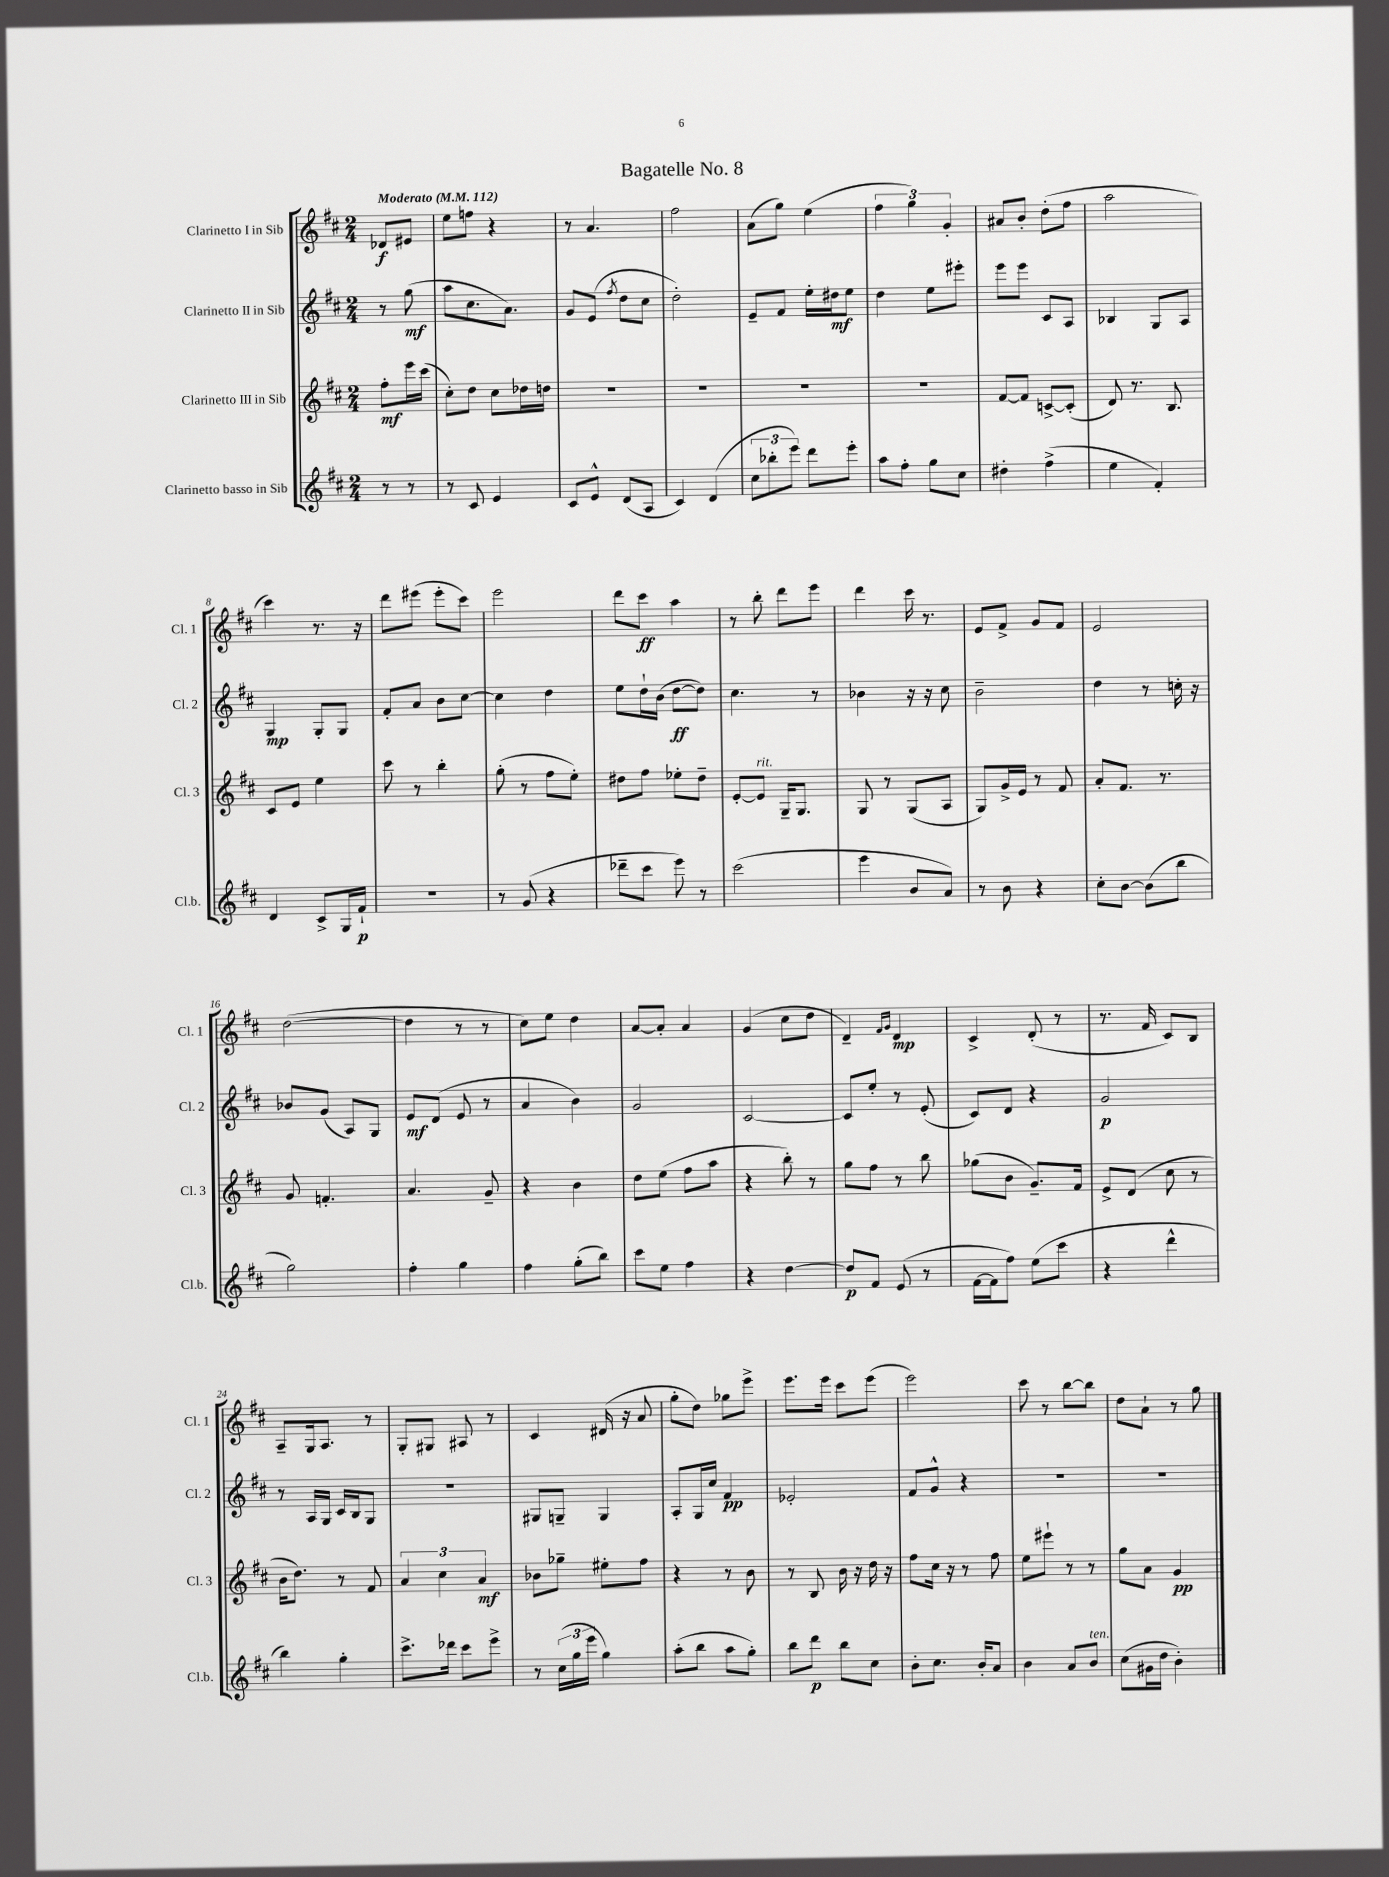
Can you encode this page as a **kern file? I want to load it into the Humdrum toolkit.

**kern	**kern	**kern	**kern
*staff4	*staff3	*staff2	*staff1
*clefG2	*clefG2	*clefG2	*clefG2
*k[f#c#]	*k[f#c#]	*k[f#c#]	*k[f#c#]
*M2/4	*M2/4	*M2/4	*M2/4
*MM112	*MM112	*MM112	*MM112
8r	8ff#'\L	8r	8d-/L
8r	16eee\L	(8gg\	8e#/J
.	(16ccc#\JJ	.	.
=	=	=	=
8r	8cc#'\L)	8aa\L	8ee\L
8c#/	8dd\J	8.cc#\	8ff\J
4e/	8cc#\L	.	4r
.	.	8.a\J)	.
.	16dd-\L	.	.
.	16dd\JJ	.	.
=	=	=	=
8c#/L	2r	8g/L	8r
8e^^/J	.	(8e/J	4.a/
.	.	8qff#/	.
(8d/L	.	8dd\L	.
8A/J	.	8cc#\J	.
=	=	=	=
4c#/)	2r	2dd'\)	2ff#\
(4d/	.	.	.
=	=	=	=
12cc#\L	2r	8e~/L	(8a\L
12bb-'\	.	.	.
.	.	8f#/J	8gg\J)
12eee\J)	.	.	.
8ddd\L	.	16ee'\LL	(4ee\
.	.	16dd#\J	.
8eee'\J	.	8ee\J	.
=	=	=	=
8aa\L	2r	4dd\	6ff#\
8ff#'\J	.	.	.
.	.	.	6gg\)
8gg\L	.	8ee\L	.
.	.	.	6g'/
8cc#\J	.	8eee#'\J	.
=	=	=	=
4dd#'\	[8f#/L	8eee\L	8a#/L
.	8f#/]J	8eee\J	8b'/J
(4ff#^\	[8c^/L	8c#/L	(8dd'\L
.	(8c'/]J	8A/J	8ff#\J
=	=	=	=
4ee\	8d/)	4B-/	2aa\
.	8.r	.	.
4f#'/)	.	8G/L	.
.	8.B/	.	.
.	.	8A/J	.
=	=	=	=
4d/	8c#/L	4G/	4ccc#\)
.	8e/J	.	.
8c#^/L	4ee\	8G'/L	8.r
16G/L	.	8G/J	.
16f#`/JJ	.	.	16r
=	=	=	=
2r	8ccc#\	8f#'/L	8ddd\L
.	8r	8a/J	(8eee#\J
.	4bb'\	8b\L	8eee#'\L
.	.	[8cc#\J	8ccc#\J)
=	=	=	=
8r	(8gg'\	4cc#\]	2eee\
(8g/	8r	.	.
4r	8ff#\L	4dd\	.
.	8ee'\J)	.	.
=	=	=	=
8ddd-~\L	8dd#\L	8ee\L	8ddd\L
8ccc#\J	8ff#\J	16dd`\L	8ccc#\J
.	.	(16b\JJ	.
8eee\)	8ee-'\L	[8dd\L	4aa\
8r	8dd#~\J	8dd\]J)	.
=	=	=	=
(2ccc#\	[8e'/L	4.cc#\	8r
.	8e/]J	.	8bb'\
.	16G~/LK	.	8ddd\L
.	8.G/J	.	.
.	.	8r	8eee\J
=	=	=	=
4eee\	8G/	4b-\	4ddd\
.	8r	.	.
8b/L	(8G/L	16r	16ccc#\
.	.	16r	8.r
8a/J)	8A/J	8cc#\	.
=	=	=	=
8r	8G/L)	2b~\	8e/L
8b\	16g^/L	.	8f#^/J
.	16e/JJ	.	.
4r	8r	.	8g/L
.	8f#/	.	8f#/J
=	=	=	=
8cc#'\L	8a'/L	4dd\	2e/
[8b\J	8.f#/J	.	.
(8b\]L	.	8r	.
.	8.r	.	.
8bb\J	.	16cc'\	.
.	.	16r	.
=	=	=	=
2gg\)	8g/	8b-/L	([2dd\
.	4.f'/	(8g/J	.
.	.	8A/L)	.
.	.	8G/J	.
=	=	=	=
4ff#'\	4.a/	8e/L	4dd\]
.	.	(8d/J	.
4gg\	.	8e/	8r
.	8g~/	8r	8r
=	=	=	=
4ff#\	4r	4a/	8cc#\L)
.	.	.	8ee\J
(8gg'\L	4b\	4b\)	4dd\
8bb\J)	.	.	.
=	=	=	=
8ccc#\L	8dd\L	2g/	[8a/L
8ee\J	(8ee\J	.	8a'/]J
4ff#\	8ff#\L	.	4a/
.	8aa\J	.	.
=	=	=	=
4r	4r	[2c#/	(4g/
[4dd\	8bb'\)	.	8cc#\L
.	8r	.	8dd\J
=	=	=	=
8dd/]L	8gg\L	8c#/]L	4d~/)
8f#/J	8ff#\J	8ee'/J	.
.	.	.	16qqf#/LL
.	.	.	16qqg/JJ
(8e/	8r	8r	4d/
8r	8bb\	(8e'/	.
=	=	=	=
[16f#\LL	(8gg-\L	8c#/L)	4c#^/
16f#\]J	.	.	.
8ff#\J)	8b\J	8d/J	.
(8ee\L	8.g~/L)	4r	(8d'/
8ccc#\J	.	.	8r
.	16f#/Jk	.	.
=	=	=	=
4r	8e^/L	2g/	8.r
.	(8d/J	.	.
.	.	.	16f#/
4ddd^^\	8cc#\	.	8c#/L)
.	8r	.	8B/J
=	=	=	=
4bb\)	16b\LK	8r	8A~/L
.	8.dd\J)	.	.
.	.	16A/LL	16G/k
.	.	16G/JJ	8.A/J
4gg'\	8r	16c#/LL	.
.	.	16B/J	.
.	8f#/	8G/J	8r
=	=	=	=
8.ccc#^\L	6a/	2r	8G'/L
.	.	.	8G#/J
.	6cc#\	.	.
16ddd-\Jk	.	.	.
8ccc#\L	.	.	8A#/
.	6a/	.	.
8eee^\J	.	.	8r
=	=	=	=
8r	8b-\L	8G#/L	4c#/
(24cc#\LL	8gg-~\J	8G~/J	.
24gg\	.	.	.
24eee\JJ	.	.	.
4gg\)	8ee#'\L	4G/	(16d#/
.	.	.	16r
.	8ff#\J	.	8a/
=	=	=	=
(8aa'\L	4r	8A'/L	8gg'\L
8bb\J	.	16G/L	8dd\J)
.	.	16cc#/JJ	.
8aa\L	8r	4f#/	8gg-\L
8gg'\J)	8b\	.	8eee^\J
=	=	=	=
8bb\L	8r	2e-'/	8.eee\L
8ddd\J	8B/	.	.
.	.	.	16eee\Jk
8bb\L	16b\	.	8ccc#\L
.	16r	.	.
8cc#\J	16dd\	.	(8eee\J
.	16r	.	.
=	=	=	=
8b'\L	8ff#\L	8f#/L	2eee\)
8.cc#\J	16cc#\Jk	8g^^/J	.
.	16r	.	.
.	8r	4r	.
16b'/LK	.	.	.
8a/J	8ff#\	.	.
=	=	=	=
4b\	8ee\L	2r	8ccc#\
.	8eee#`\J	.	8r
8a/L	8r	.	[8bb\L
8b/J	8r	.	8bb\]J
=	=	=	=
(8cc#\L	8gg\L	2r	8dd\L
16g#\L	8a\J	.	8a`\J
16dd\JJ	.	.	.
4b'\)	4g/	.	8r
.	.	.	8gg\
==	==	==	==
*-	*-	*-	*-
